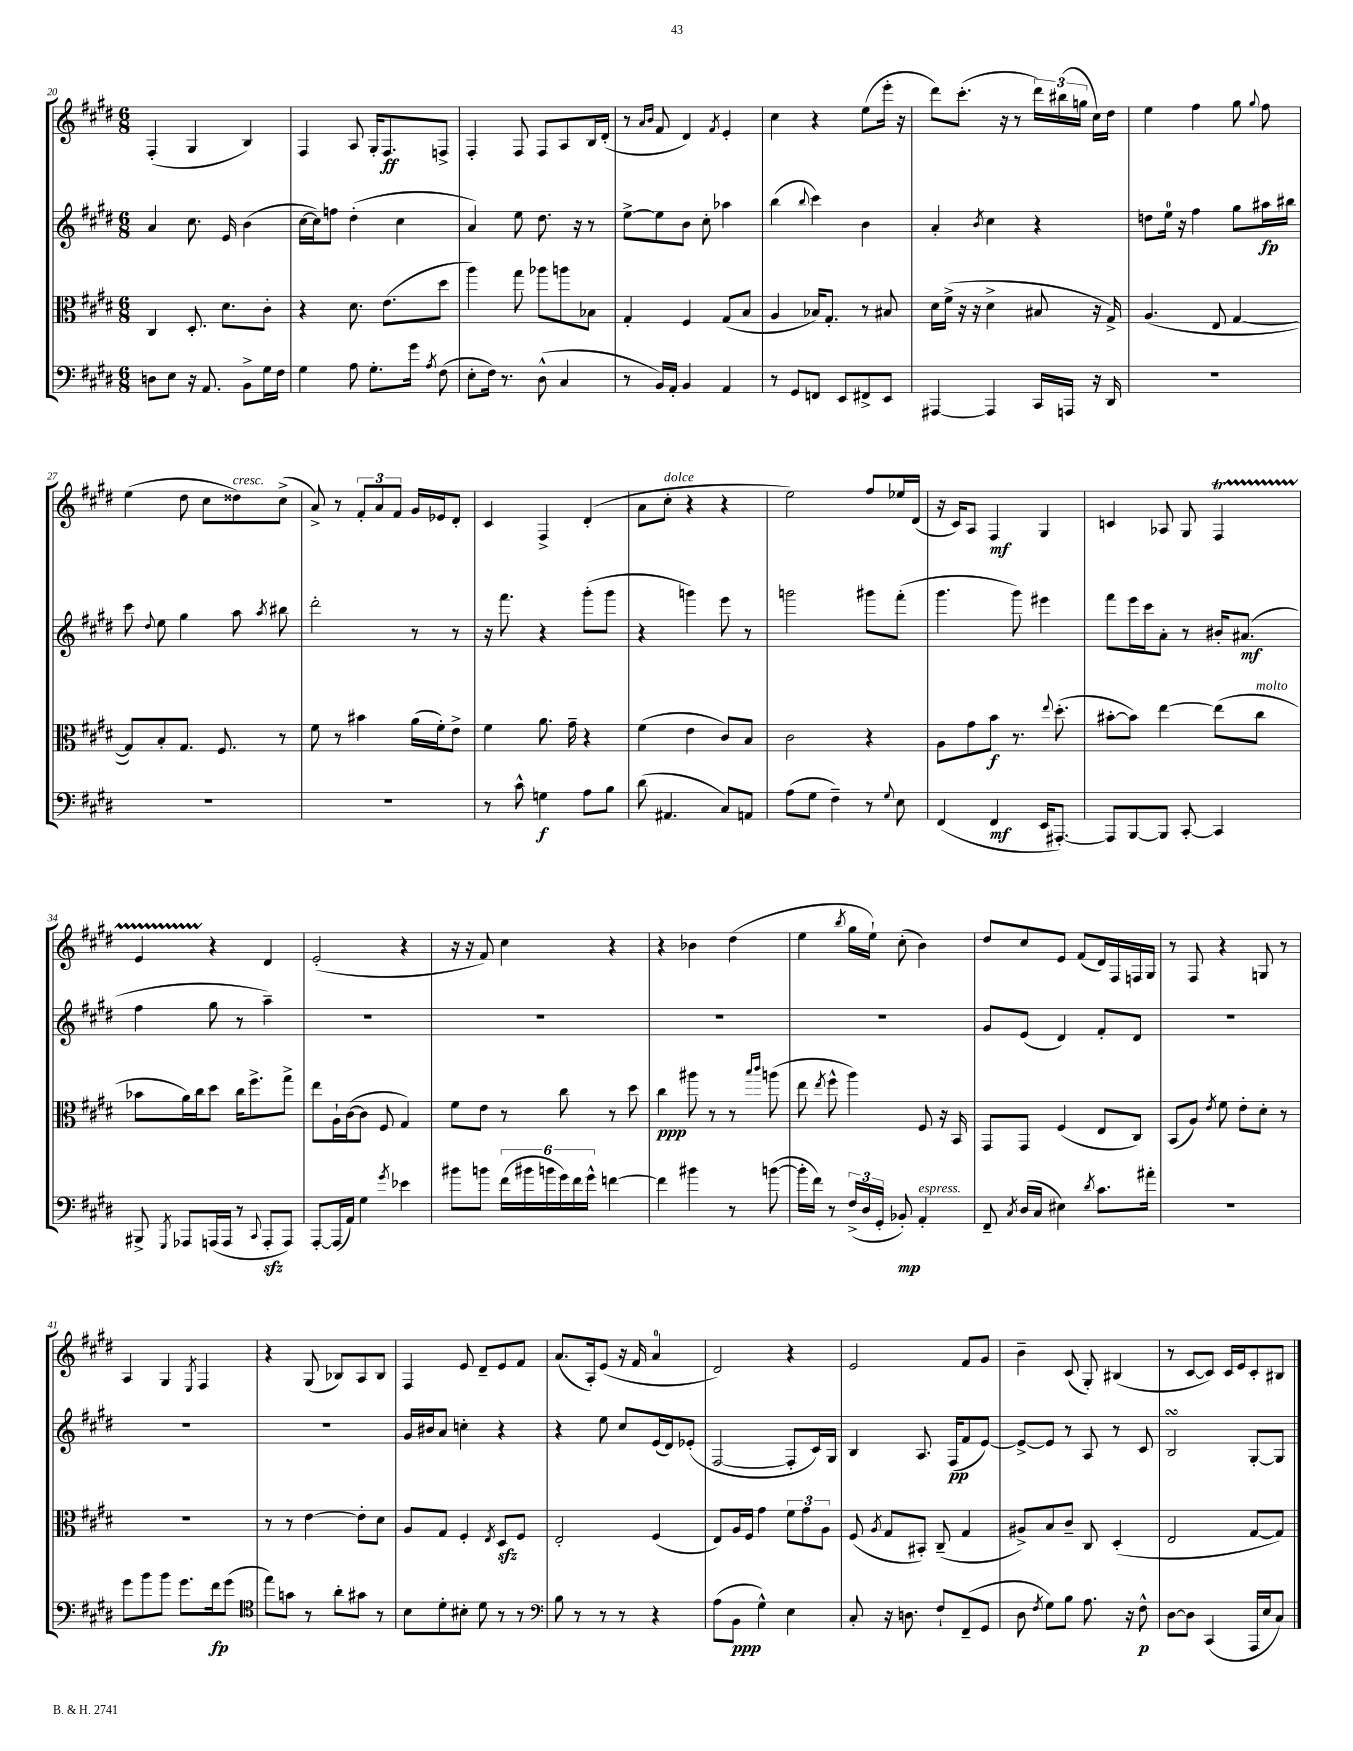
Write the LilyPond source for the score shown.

<<
\new StaffGroup <<
\new Staff = "s0" {
    \clef treble \key e \major \numericTimeSignature \time 6/8
    \autoBeamOff fis4-.( gis4 b4) |
    fis4 a8 gis16[-. fis8.\ff f8]-> |
    fis4-. fis8 fis8[ a8 b16 dis'16]-.( |
    r8 \grace { a'16[ b'16] } fis'8 dis'4) \acciaccatura { fis'8 } e'4-. |
    cis''4 r4 e''8[( e'''16]-. r16 |
    dis'''8[) cis'''8.]-.( r16 r8 \tuplet 3/2 { dis'''16[) bis''16( g''16] } cis''16[) dis''16] |
    e''4 fis''4 gis''8 \appoggiatura { gis''8 } fis''8 |
    e''4( dis''8 cis''8[ disis''8^\markup { \italic "cresc." }) cis''8]->( |
    a'8->) r8 \tuplet 3/2 { fis'8[-. a'8 fis'8] } gis'16[ ees'16 dis'8]-. |
    cis'4 fis4-> dis'4-.( |
    a'8[ cis''8]-.^\markup { \italic "dolce" } r4 r4 |
    e''2) fis''8[ ees''16 dis'16]( |
    r16 cis'16[) a8] fis4\mf gis4 |
    c'4 aes8 gis8 fis4\startTrillSpan |
    e'4 r4\stopTrillSpan dis'4 |
    e'2-.( r4 |
    r16 r16 fis'8) cis''4 r4 |
    r4 bes'4 dis''4( |
    e''4 \acciaccatura { b''8 } gis''16[ e''16]-!) cis''8-.( b'4) |
    dis''8[ cis''8 e'8] fis'8[( dis'16) fis16 f16 gis16] |
    r8 fis8 r4 g8 r8 |
    a4 gis4 \acciaccatura { e8 } fis4 |
    r4 gis8( bes8[) a8 bes8] |
    fis4 e'8 dis'8[-- e'8 fis'8] |
    a'8.[( a16-.) e'8]( r16 fis'16 a'4-0 |
    dis'2) r4 |
    e'2 fis'8[ gis'8] |
    b'4-- cis'8( gis8-.) bis4( |
    r8 cis'8[~ cis'8]) cis'16[ e'16 cis'8-. bis8] \bar "|." |
}
\new Staff = "s1" {
    \clef treble \key e \major \numericTimeSignature \time 6/8
    \autoBeamOff a'4 cis''8. e'16 b'4( |
    cis''16[~ cis''16) f''8] dis''4-.( cis''4 |
    a'4) e''8 dis''8. r16 r8 |
    e''8[~-> e''8 b'8] cis''8-. aes''4 |
    b''4( \appoggiatura { b''8 } cis'''4) b'4 |
    a'4-. \acciaccatura { b'8 } cis''4 r4 |
    d''8[ e''16]-0 r16 fis''4 gis''8[ ais''16\fp bis''16] |
    cis'''8 \appoggiatura { dis''8 } e''8 gis''4 a''8 \acciaccatura { a''8 } bis''8 |
    dis'''2-. r8 r8 |
    r16 fis'''8. r4 gis'''8[-.( gis'''8] |
    r4 g'''4) e'''8 r8 |
    g'''2 gis'''8[ fis'''8]-.( |
    gis'''4. gis'''8) eis'''4 |
    fis'''8[ e'''16 cis'''16 a'8]-. r8 bis'16[-. ais'8.]\mf( |
    fis''4 gis''8 r8 a''4--) |
    R2. |
    R2. |
    R2. |
    R2. |
    gis'8[ e'8]( dis'4) fis'8[-. dis'8] |
    R2. |
    R2. |
    R2. |
    gis'16[ bis'16 a'8] c''4-. r4 |
    r4 e''8 cis''8[ e'16( dis'16) ees'8]-.( |
    fis2~ fis8[-. cis'16) gis16] |
    b4 a8. fis16[\pp( fis'8 e'8]~) |
    e'8[~-> e'8] r8 a8 r8 cis'8 |
    b2\turn gis8[~-. gis8] \bar "|." |
}
\new Staff = "s2" {
    \clef alto \key e \major \numericTimeSignature \time 6/8
    \autoBeamOff cis4 dis8.-. dis'8.[ cis'8]-. |
    r4 dis'8. e'8.[( dis''8] |
    a''4) gis''8 aes''8[ a''8 bes8] |
    gis4-. fis4 gis8[( b8] |
    a4 bes16[) gis8.]-. r8 bis8 |
    dis'16[ fis'16]->( r16 r16 dis'4-> bis8 r16 gis16->) |
    a4.( e8 gis4~ |
    gis8[) b8-. gis8.] fis8. r8 |
    fis'8 r8 bis'4 a'16[( fis'16-.) e'8]-> |
    fis'4 a'8. gis'16-- r4 |
    fis'4( e'4 cis'8[) b8] |
    cis'2 r4 |
    a8[ gis'8 b'8]\f r8. \appoggiatura { e''8 } dis''8.-.( |
    bis'8[~-. bis'8]) e''4~ e''8[( cis''8]^\markup { \italic "molto" } |
    bes'8[ a'16) cis''16 dis''8] cis''16[ fis''8.-> gis''8]-> |
    e''8[ a16-! cis'16~( cis'8] fis8 gis4) |
    fis'8[ e'8] r8 cis''8 r8 dis''8 |
    cis''4\ppp ais''8 r8 r8 \grace { b''16[ cis'''16] } a''8( |
    e''8 \acciaccatura { e''8 } fis''8-^ a''4) fis8 r16 b,16 |
    gis,8[ gis,8] fis4( e8[ cis8]) |
    b,8[( a8]) \acciaccatura { e'8 } fis'8 e'8[-. dis'8]-. r8 |
    R2. |
    r8 r8 e'4~ e'8[-. dis'8] |
    a8[ gis8] fis4-. \acciaccatura { e8 } dis8[\sfz fis8] |
    e2-. fis4( |
    e8[) a16 fis16] gis'4 \tuplet 3/2 { fis'8[ gis'8 a8] } |
    fis8( \acciaccatura { a8 } gis8[ bis,8]-.) cis8--( gis4 |
    ais8[->) b8 cis'8]-- cis8 dis4-.( |
    e2 gis8[~ gis8]) \bar "|." |
}
\new Staff = "s3" {
    \clef bass \key e \major \numericTimeSignature \time 6/8
    \autoBeamOff d8[ e8] r16 a,8. b,8[-> gis16 fis16] |
    gis4 a8 gis8.[-. gis'16] \acciaccatura { a8 } fis8( |
    e8[-. fis16]) r8. dis8-^( cis4 |
    r8 b,16[) a,16]-. b,4 a,4 |
    r8 gis,8[ f,8] e,8[ fis,8-> e,8] |
    ais,,4~ ais,,4 cis,16[ a,,16] r16 dis,16 |
    R2. |
    R2. |
    R2. |
    r8 cis'8-^ g4\f a8[ b8] |
    dis'8( ais,4. cis8[) a,8] |
    a8[( gis8] fis4--) r8 \appoggiatura { gis8 } e8 |
    fis,4( fis,4\mf e,16[ ais,,8.]~-.) |
    ais,,8[ b,,8~ b,,8] cis,8~-. cis,4 |
    bis,,8-> \acciaccatura { gis,,8 } aes,,8[ a,,16( a,,16] r8 \appoggiatura { cis,8 } a,,8[-.\sfz a,,8]) |
    a,,8[~-. a,,16( a,16]) gis4 \acciaccatura { gis'8 } ees'4 |
    bis'8[ b'8] \tuplet 6/4 { fis'16[( bis'16 b'16 gis'16) fis'16 gis'16]-^ } f'4~ |
    f'4 bis'4 r8 b'8~( |
    b'16[-. fis'16]) r8 \tuplet 3/2 { fis16[->( dis16 gis,16]-. } bes,8-.\mp) a,4-.^\markup { \italic "espress." } |
    fis,8-- \acciaccatura { cis8 } dis16[( cis16] eis4) \acciaccatura { dis'8 } cis'8.[ ais'16]-. |
    R2. |
    gis'8[ b'8 b'8] gis'8.[ fis'16\fp gis'8]( |
    \clef tenor e''8[) g'8] r8 a'8[-. gis'8] r8 |
    b8[ dis'8-. bis8]-. dis'8 r8 r8 |
    \clef bass b8 r8 r8 r8 r4 |
    a8[( b,8]\ppp gis4-^) e4 |
    cis8-. r16 d8. fis8[-! fis,8--( gis,8] |
    dis8 \acciaccatura { fis8 } gis8[) b8] a8. r16 fis8-^\p |
    dis8[~ dis8] cis,4( a,,16[ e16 cis8]) \bar "|." |
}
>>
>>
\layout { \context { \Score currentBarNumber = #20 } }
